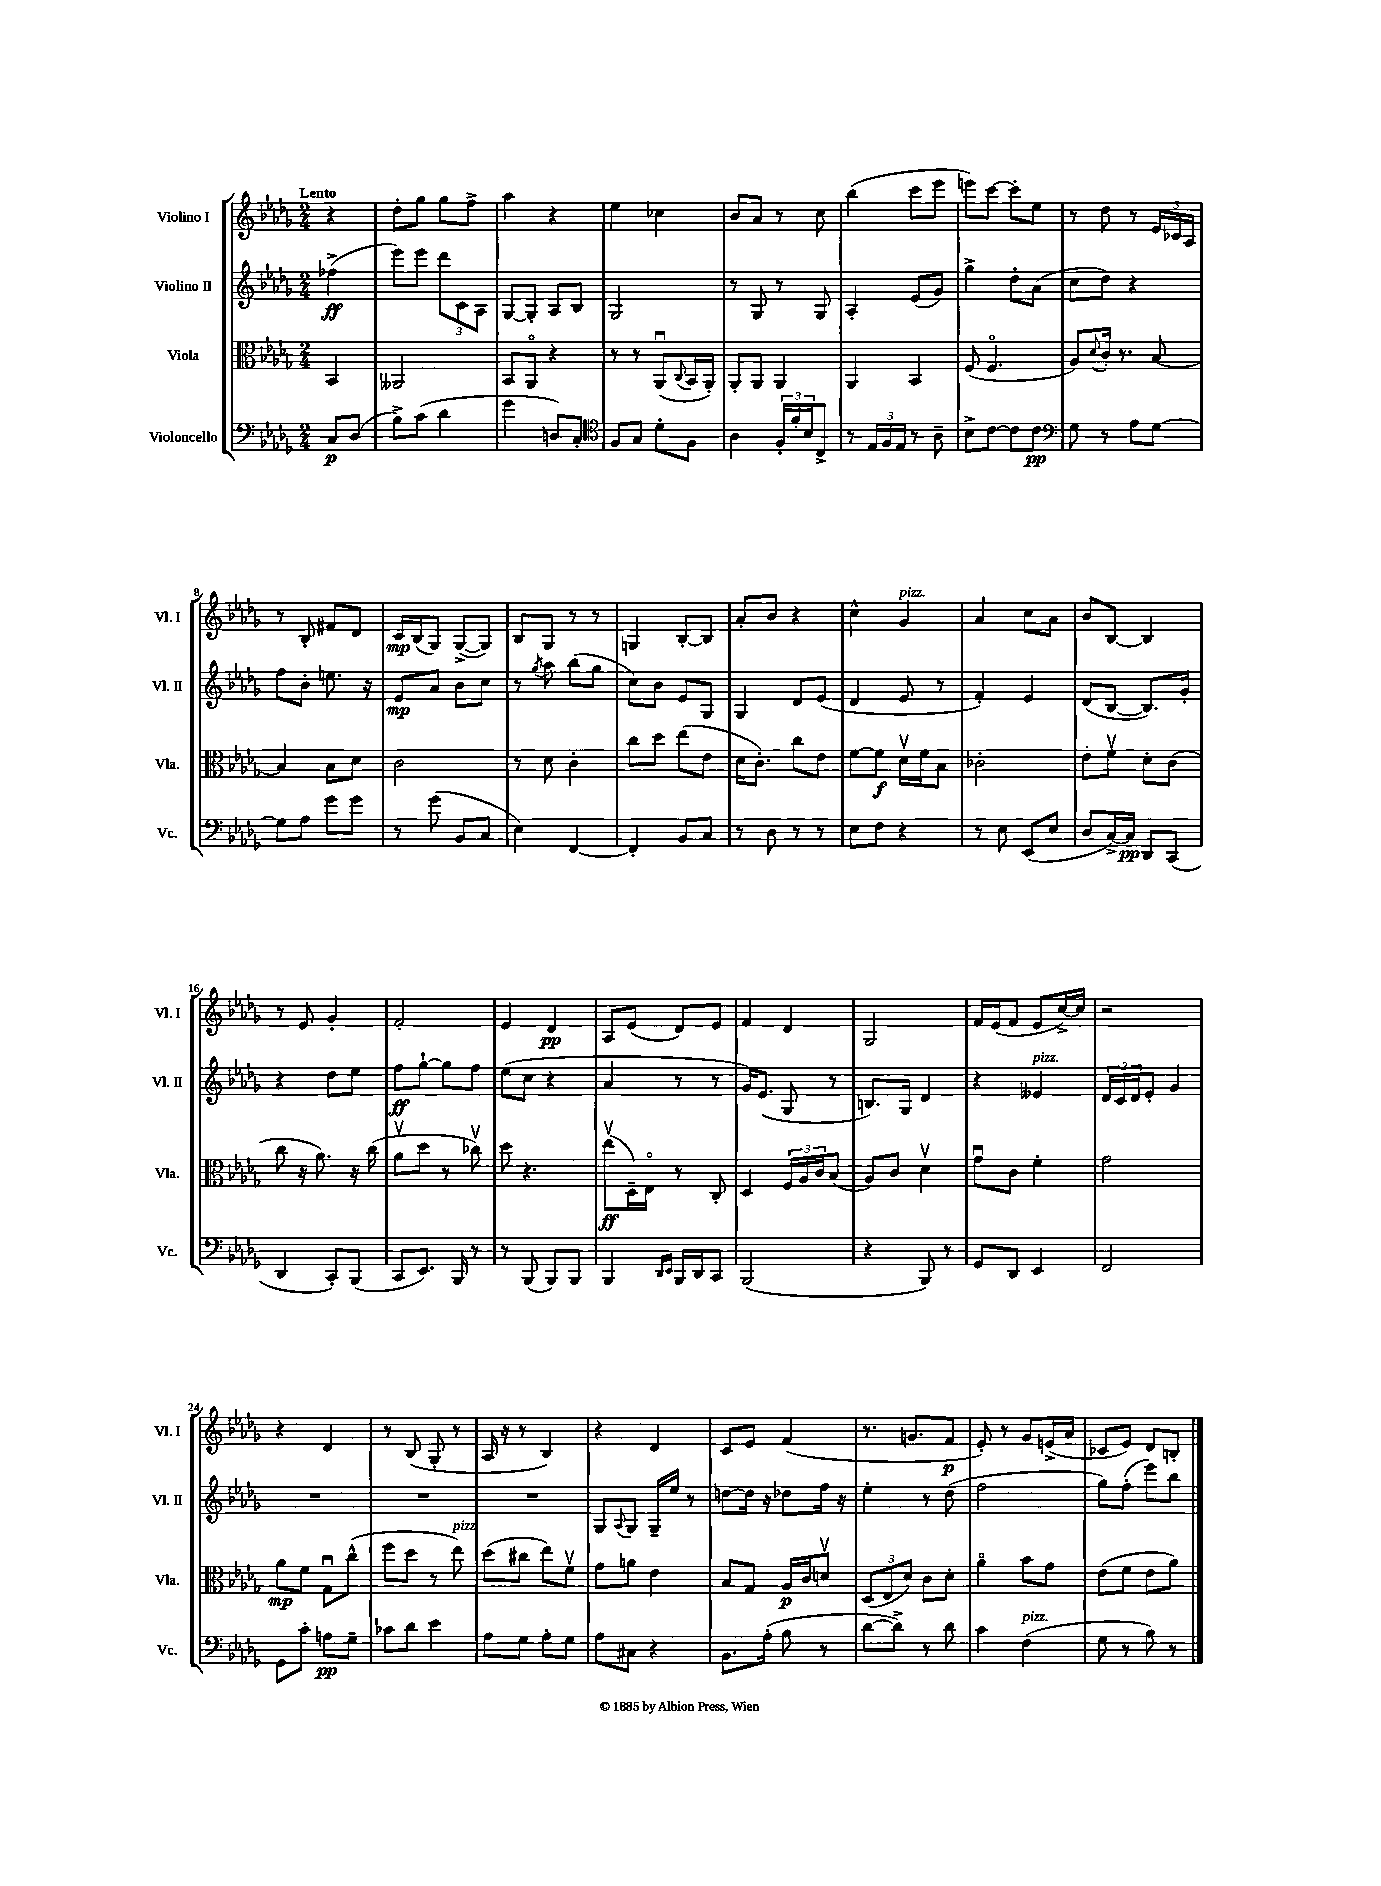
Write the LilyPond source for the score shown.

<<
\new StaffGroup <<
\new Staff = "s0" \with { instrumentName = "Violino I" shortInstrumentName = "Vl. I" } {
    \clef treble \key des \major \numericTimeSignature \time 2/4 \partial 4 \tempo "Lento"
    r4 |
    des''8-. ges''8 ges''8 f''8-> |
    aes''4 r4 |
    ees''4 ces''4 |
    bes'8 aes'8 r8 c''8 |
    bes''4( c'''8 ees'''8 |
    e'''8) c'''8~ c'''8-. ees''8 |
    r8 des''8 r8 \tuplet 3/2 { ees'16 ces'16 aes16 } |
    r8 bes8-. fis'8 des'8 |
    c'16\mp bes16( ges8) ges8~->( ges8) |
    bes8 ges8 r8 r8 |
    g4 bes8~-. bes8 |
    aes'8-. bes'8 r4 |
    c''4-^ ges'4^\markup { \italic "pizz." } |
    aes'4 c''8 aes'8 |
    bes'8 bes8~ bes4 |
    r8 ees'8 ges'4-. |
    f'2-. |
    ees'4 des'4\pp |
    aes8 ees'8( des'8) ees'8 |
    f'4 des'4 |
    ges2 |
    f'16 ees'16( f'8 ees'8 c''16~->) c''16 |
    r2 |
    r4 des'4 |
    r8 bes8( ges8-. r8 |
    aes16 r16 r8 bes4) |
    r4 des'4 |
    c'8 ees'8 f'4( |
    r8. g'8. f'8\p |
    ees'8-.) r8 ges'8 e'16->( aes'16 |
    ces'8 ees'8) des'8 b8-. \bar "|." |
}
\new Staff = "s1" \with { instrumentName = "Violino II" shortInstrumentName = "Vl. II" } {
    \clef treble \key des \major \numericTimeSignature \time 2/4 \partial 4
    fes''4->\ff( |
    ees'''8) ees'''8 \tuplet 3/2 { des'''8 c'8 aes8 } |
    ges8~ ges8-. aes8 bes8 |
    ges2 |
    r8 ges8 r8 ges8 |
    aes4-. ees'8( ges'8) |
    ges''4-> des''8-. aes'8( |
    c''8 des''8) r4 |
    f''8 bes'8-. e''8. r16 |
    ees'8\mp aes'8 bes'8 c''8 |
    r8 \acciaccatura { ges''8 } aes''8 bes''8( ges''8 |
    c''8) bes'8 ees'8 ges8 |
    ges4 des'8 ees'8( |
    des'4 ees'8 r8 |
    f'4-.) ees'4 |
    des'8( bes8~ bes8.) ges'16-. |
    r4 des''8 ees''8 |
    f''8\ff ges''8~-! ges''8 f''8 |
    ees''8( c''8 r4 |
    aes'4 r8 r8 |
    ges'16) ees'8.( ges8 r8 |
    b8.) ges16 des'4 |
    r4 eeses'4^\markup { \italic "pizz." } |
    \tuplet 3/2 { des'16 c'16 des'16 } ees'8-. ges'4 |
    R2 |
    R2 |
    R2 |
    ges8 \appoggiatura { aes8 } ges8 ges16-- ees''16 r8 |
    d''8~ d''16 r16 des''8 f''16 r16 |
    ees''4-. r8 des''8( |
    f''2 |
    ges''8) f''8-.( ees'''8) bes''8 \bar "|." |
}
\new Staff = "s2" \with { instrumentName = "Viola" shortInstrumentName = "Vla." } {
    \clef alto \key des \major \numericTimeSignature \time 2/4 \partial 4
    bes,4 |
    aeses,2 |
    bes,8 aes,8\flageolet r4 |
    r8 r8 aes,8\downbow( \appoggiatura { c8 } bes,16 aes,16-.) |
    aes,8-. aes,8 aes,4 |
    aes,4 bes,4 |
    f8( f4.\flageolet |
    aes8) \appoggiatura { des'8 } c'16-. r8. bes8~ |
    bes4 bes8 des'8 |
    c'2 |
    r8 des'8 c'4-. |
    c''8 des''8 ees''8( ees'8 |
    des'16 c'8.-.) c''8 ees'8 |
    f'8~ f'8\f des'16\upbow f'16 bes8 |
    ces'2-. |
    ees'8-. f'8\upbow des'8-. c'8( |
    c''8 r16 aes'8.) r16 c''16( |
    aes'8\upbow des''8 r8 ces''8\upbow) |
    des''8 r4. |
    ees''8\upbow\ff( des16--) ees16\flageolet r8 c8-. |
    des4 \tuplet 3/2 { f16 aes16 c'16 } bes8( |
    aes8) c'8 des'4\upbow |
    ges'8\downbow c'8 f'4-. |
    ges'2 |
    aes'8\mp f'8 ges8\downbow c''8-^( |
    f''8 des''8 r8 ees''8^\markup { \italic "pizz." }) |
    des''8( cis''8 ees''8) f'8\upbow |
    ges'8 a'8 ees'4 |
    bes8 ges8 aes16\p c'16 d'8\upbow |
    \tuplet 3/2 { des8( ees8 des'8) } c'8 des'8-. |
    aes'4\flageolet bes'8 ges'8 |
    ees'8( f'8 ees'8 aes'8) \bar "|." |
}
\new Staff = "s3" \with { instrumentName = "Violoncello" shortInstrumentName = "Vc." } {
    \clef bass \key des \major \numericTimeSignature \time 2/4 \partial 4
    c8\p des8( |
    bes8->) c'8( des'4 |
    ges'4 d8) c8-. |
    \clef tenor f8 ges8 des'8-. f8 |
    aes4 \tuplet 3/2 { f16-. f'16-. bes16 } c8-> |
    r8 \tuplet 3/2 { ees16 f16 ees16 } r8 aes8-- |
    bes8-> c'8~ c'8 c'8\pp |
    \clef bass ges8 r8 aes8 ges8~ |
    ges8 aes8 ges'8 ges'8 |
    r8 ges'8( bes,8 c8 |
    ees4) f,4~ |
    f,4-. bes,8 c8 |
    r8 des8 r8 r8 |
    ees8 f8 r4 |
    r8 ees8 ees,8( ees8 |
    des8 c16~->) c16\pp des,8 c,8( |
    des,4 c,8-.) bes,,8( |
    c,8 ees,8.) bes,,16 r8 |
    r8 bes,,8( bes,,8) bes,,8 |
    bes,,4 \grace { des,16 ees,16 } bes,,16 des,16 c,8 |
    bes,,2( |
    r4 bes,,8) r8 |
    ges,8 des,8 ees,4 |
    f,2 |
    ges,8 c'8-. a8\pp ges8-- |
    ces'8 des'8 ees'4 |
    aes8 ges8 aes8-. ges8 |
    aes8 cis8 r4 |
    bes,8. aes16-.( bes8 r8 |
    des'8~ des'8->) r8 des'8 |
    c'4 f4^\markup { \italic "pizz." }( |
    ges8 r8 bes8) r8 \bar "|." |
}
>>
>>
